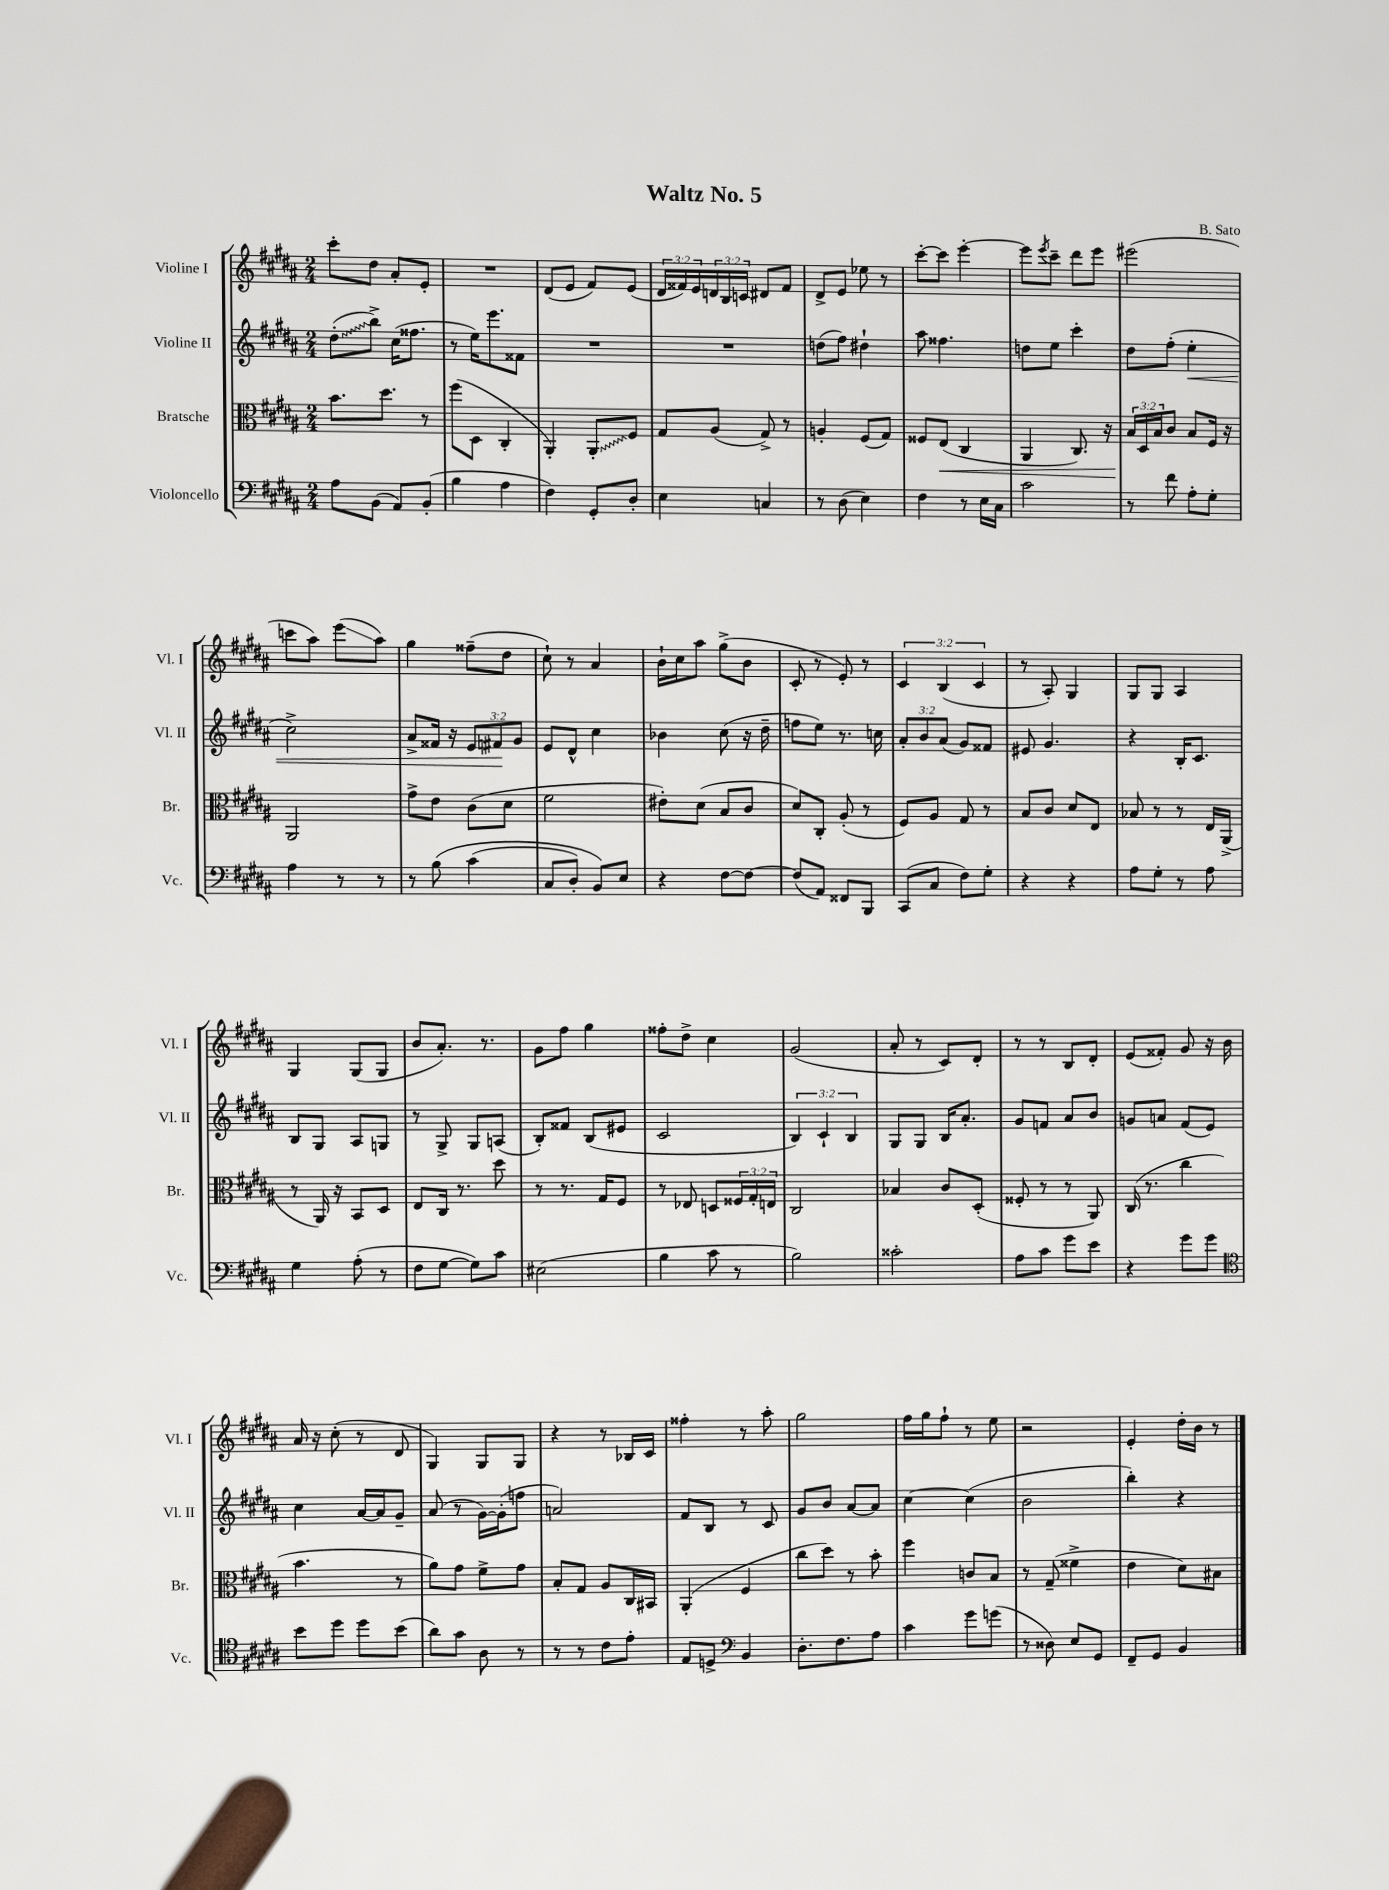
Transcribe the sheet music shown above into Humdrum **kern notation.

**kern	**kern	**kern	**kern
*staff4	*staff3	*staff2	*staff1
*clefF4	*clefC3	*clefG2	*clefG2
*k[f#c#g#d#a#]	*k[f#c#g#d#a#]	*k[f#c#g#d#a#]	*k[f#c#g#d#a#]
*M2/4	*M2/4	*M2/4	*M2/4
8A#	8.b	(8dd#'	8ccc#'
(8BB	.	8bb^)	8dd#
.	8.dd#	.	.
8AA#)	.	(16cc#	8a#'
.	.	8.ff##	.
(8BB'	8r	.	8e'
=	=	=	=
4B	(8ff#	8r	2r
.	8D#	16ee)	.
.	.	8.eee	.
4A#	4C#'	.	.
.	.	8f##	.
=	=	=	=
4F#)	4AA#')	2r	(8d#
.	.	.	8e
8GG#'	8AA#'	.	8f#)
8D#'	8F#	.	(8e
=	=	=	=
4E	8G#	2r	24d#
.	.	.	24f##)
.	.	.	24e
.	(8A#	.	24d
.	.	.	24B
.	.	.	24c
4C	8G#^)	.	8d#
.	8r	.	8f##
=	=	=	=
8r	4A'	(8dd	8d#^
(8D#	.	8ff#)	8e
4E)	(8F#	4dd#`	8ee-
.	8G#)	.	8r
=	=	=	=
4F#	8F##	8aa#	[8ccc#'
.	(8E	4.ff##	8ccc#]
8r	4C#	.	[4eee'
16E	.	.	.
16C#	.	.	.
=	=	=	=
2c#	4AA#	8dd	8eee]
.	.	.	8qeee
.	.	8ee	8ccc#~
.	8.C#)	4ccc#'	8ddd#
.	.	.	8eee
.	16r	.	.
=	=	=	=
8r	24B	8dd#	(2eee#
.	24D#	.	.
.	24B	.	.
8f#	8c#	(8ff#'	.
8A#'	8B	4ee'	.
8G#'	16F#	.	.
.	16r	.	.
=	=	=	=
4A#	2AA#	2cc#^)	8ccc
.	.	.	8aa#)
8r	.	.	(8eee
8r	.	.	8aa#)
=	=	=	=
8r	8g#^	8a#^	4gg#
&(8B	8e	16f##	.
.	.	16r	.
(4c#	(8c#	12e	(8ff##~
.	.	12f#	.
.	8d#	.	8dd#
.	.	12g#	.
=	=	=	=
8C#	2f#	8e	8cc#`)
8D#')	.	8d#^^	8r
8BB&)	.	4cc#	4a#
8E	.	.	.
=	=	=	=
4r	8e#')	4b-	16b`
.	.	.	16cc#
.	(8d#	.	8aa#
[8F#	8B	(8cc#	(8gg#^
8F#_	8c#	16r	8b
.	.	16dd#~	.
=	=	=	=
(8F#]	8d#)	8ff	8c#'
8AA#)	8C#'	8ee)	8r
8FF##	(8A#'	8.r	8e')
8BBB	8r	.	8r
.	.	16cc	.
=	=	=	=
(8CC#	8F#)	12a#'	6c#
.	.	12b	.
8C#	8A#	.	.
.	.	(12a#	(6B
8F#)	8G#	8g#)	.
.	.	.	6c#
8G#'	8r	8f##	.
=	=	=	=
4r	8B	8e#	8r
.	8c#	4.g#	8A#')
4r	8d#	.	4G#
.	8E	.	.
=	=	=	=
8A#	8B-	4r	8G#
8G#'	8r	.	8G#
8r	8r	16B'	4A#
.	.	8.c#	.
8A#	16E	.	.
.	(16AA#^	.	.
=	=	=	=
4G#	8r	8B	4G#
.	16AA#)	8G#	.
.	16r	.	.
(8A#'	8BB	8A#	(8G#
8r	8D#	8G	8G#
=	=	=	=
8F#	8E	8r	8b
[8G#	16C#	8G#^	8.a#')
.	8.r	.	.
8G#])	.	8G#	.
.	.	.	8.r
8c#	8dd#	(8A	.
=	=	=	=
(2E#	8r	8B')	8g#
.	8.r	8f##	8ff#
.	.	(8B	4gg#
.	16G#	.	.
.	8F#	8e#	.
=	=	=	=
4B	8r	2c#	8ff##'
.	8E-	.	8dd#^
8c#	8D	.	4cc#
8r	24F##	.	.
.	24G#'	.	.
.	24E	.	.
=	=	=	=
2B)	2C#	6B)	(2g#
.	.	6c#`	.
.	.	6B	.
=	=	=	=
2c##'	4B-	8G#	8a#'
.	.	8G#	8r
.	8c#	16B	8c#)
.	.	8.a#'	.
.	(8D#'	.	8d#'
=	=	=	=
8A#	8F##'	8g#	8r
8c#	8r	8f	8r
8g#	8r	8a#	8B
8e	8AA#)	8b	8d#'
=	=	=	=
4r	(16C#	8g	(8e
.	8.r	.	.
.	.	8a	8f##')
8g#	4cc#	(8f#	8g#
8g#	.	8e)	16r
.	.	.	16b
=	=	=	=
*clefC4	*	*	*
8b	4.b	4cc#	16a#
.	.	.	16r
8dd#	.	.	(8cc#'
8dd#	.	[16a#	8r
.	.	16a#]	.
(8b	8r	8g#~	8d#
=	=	=	=
8a#)	8a#)	(8a#	4G#)
8g#	8g#	8r	.
8A#	8f#^	[16g#)	8G#
.	.	(16g#']	.
8r	8g#	8ff	8G#
=	=	=	=
8r	8B'	2a)	4r
8r	8G#	.	.
8c#	8A#	.	8r
8e'	16C#	.	16B-
.	16BB#	.	16c#
=	=	=	=
8E	(4AA#'	8f#	4ff##'
8D^	.	8B	.
*clefF4	*	*	*
4BB	4F#	8r	8r
.	.	8c#	8aa#'
=	=	=	=
8.D#'	8cc#	8g#	2gg#
.	8dd#)	8b	.
8.F#	.	.	.
.	8r	[8a#	.
8A#	8b'	8a#]	.
=	=	=	=
4c#	4ff#	[4cc#	16ff#
.	.	.	16gg#
.	.	.	8ff#`
8g#	8c	(4cc#]	8r
(8g	8B	.	8ee
=	=	=	=
8r	8r	2b	2r
8D##)	(8G#~	.	.
8E	4f##^	.	.
8GG#	.	.	.
=	=	=	=
8FF#~	4e	4bb')	4e'
8GG#	.	.	.
4BB	8d#)	4r	16dd#'
.	.	.	16b
.	8B#	.	8r
==	==	==	==
*-	*-	*-	*-
